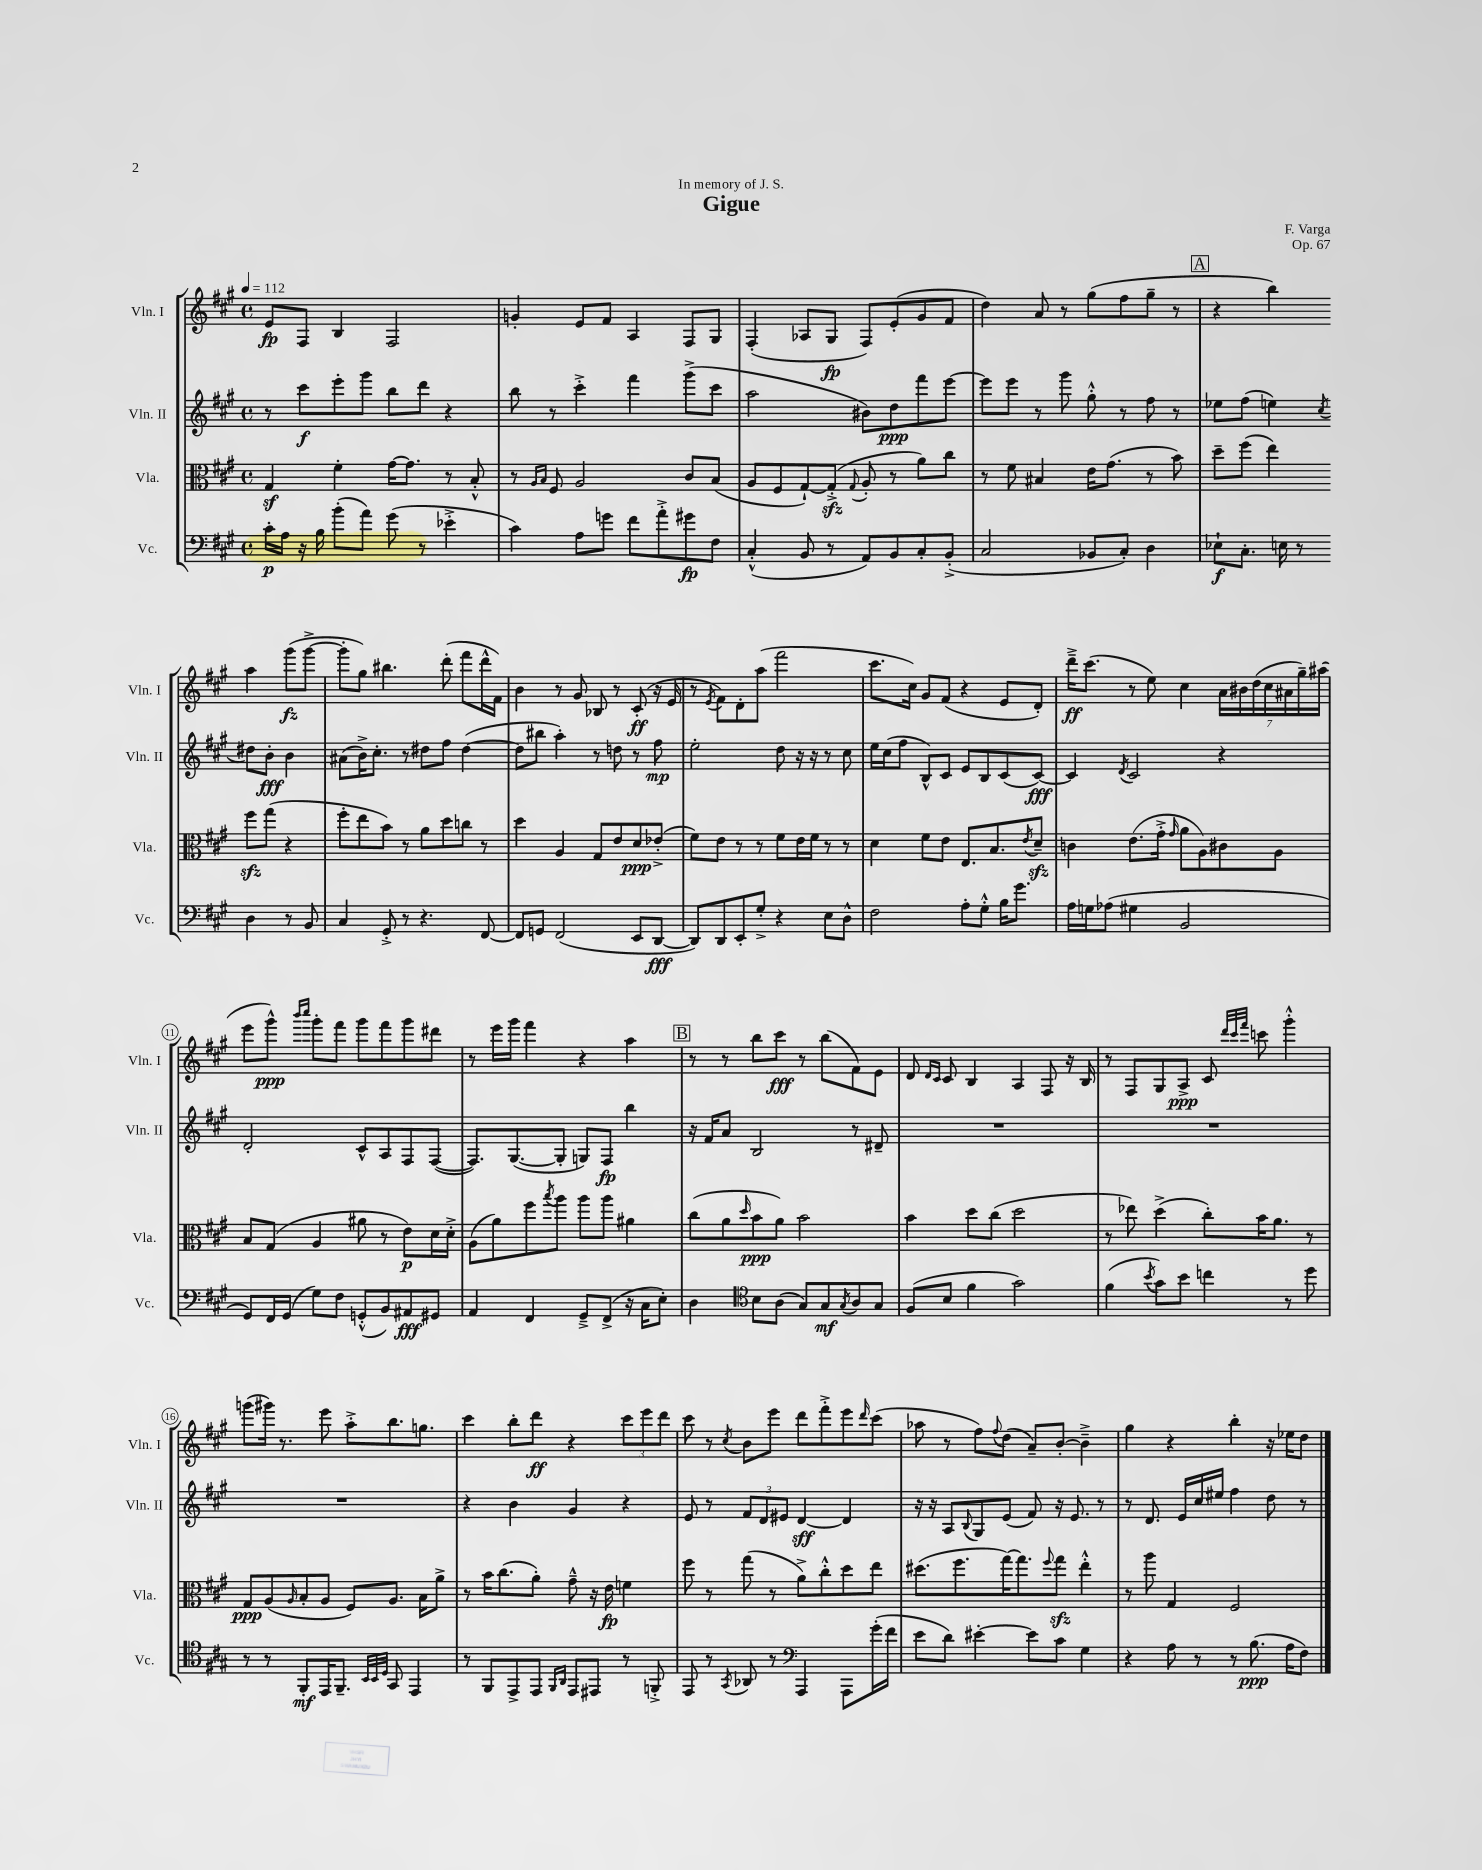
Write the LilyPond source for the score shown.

\header { title = "Gigue" composer = "F. Varga" dedication = "In memory of J. S." opus = "Op. 67" }
<<
\new StaffGroup <<
\new Staff = "s0" \with { instrumentName = "Vln. I" shortInstrumentName = "Vln. I" } {
    \clef treble \key a \major \defaultTimeSignature \time 4/4 \tempo 4 = 112
    e'8\fp fis8 b4 fis2 |
    g'4-. e'8 fis'8 a4 fis8 gis8 |
    fis4-.( aes8 gis8\fp fis8) e'8-.( gis'8 fis'8 |
    d''4) a'8 r8 gis''8( fis''8 gis''8-- r8 |
    \mark \markup { \box "A" } r4 b''4) a''4 gis'''8\fz( gis'''8~-> |
    gis'''8-. gis''8) bis''4. d'''8-.( fis'''8 d'''16-^ fis'16) |
    b'4 r8 gis'8 bes8 r8 cis'8-.\ff( r16 e'16 |
    r8 \acciaccatura { e'8 } fis'8) d'8-. a''8( fis'''2 |
    cis'''8. cis''16) gis'8 fis'8( r4 e'8 d'8-.) |
    d'''16--->\ff cis'''8.( r8 e''8) cis''4 \tuplet 7/4 { a'16 bis'16 d''16( cis''16 ais'16 gis''16--) ais''16( } |
    e'''8 gis'''8-^\ppp) \grace { b'''16 cis''''16 } gis'''8-. fis'''8 gis'''8 fis'''8 gis'''8 dis'''8 |
    r8 e'''16 gis'''16 fis'''4 r4 a''4 |
    \mark \markup { \box "B" } r8 r8 b''8 cis'''8\fff r8 b''8( fis'8) e'8 |
    d'8 \grace { d'16 cis'16 } cis'8 b4 a4 fis8 r16 b16 |
    r8 fis8 gis8 a8->\ppp cis'8 \grace { d'''32 cis'''32 fis'''32 } c'''8 gis'''4-.-^ |
    g'''8( gis'''16) r8. e'''8 a''8-.-> b''8. g''8. |
    cis'''4 b''8-. d'''8\ff r4 \tuplet 3/2 { cis'''8 e'''8 d'''8 } |
    cis'''8 r8 \acciaccatura { cis''8 } b'8 e'''8 d'''8 fis'''8-.-> e'''8 \grace { d'''16 } cis'''8( |
    aes''8 r8 fis''8) \appoggiatura { fis''8 } d''8( a'8--) b'8~-. b'4---> |
    gis''4 r4 b''4-. r16 ees''16 d''8 \bar "|." |
}
\new Staff = "s1" \with { instrumentName = "Vln. II" shortInstrumentName = "Vln. II" } {
    \clef treble \key a \major \defaultTimeSignature \time 4/4
    r8 cis'''8\f e'''8-. gis'''8 b''8 d'''8 r4 |
    b''8 r8 cis'''4-.-> fis'''4 gis'''8->( cis'''8 |
    a''2 bis'8) d''8\ppp fis'''8 e'''8~ |
    e'''8 e'''8 r8 gis'''8 gis''8-.-^ r8 fis''8 r8 |
    \mark \markup { \box "A" } ees''8 fis''8( e''4) \acciaccatura { cis''8 } dis''8 b'8-.\fff b'4 |
    ais'8( b'16->) cis''8.-. r8 dis''8 fis''8 dis''4~( |
    dis''8 bis''8 a''4-.) r8 d''8 r8 fis''8\mp |
    e''2-. d''8 r16 r16 r8 cis''8 |
    e''16 cis''16( fis''8 b8-^) cis'8 e'8 b8 cis'8( cis'8~\fff) |
    cis'4 \acciaccatura { d'8 } cis'2 r4 |
    d'2-. cis'8-^ a8 fis8 fis8~( |
    fis8.) gis8.~( gis8-. g8) fis8\fp b''4 |
    \mark \markup { \box "B" } r16 fis'16 a'8 b2 r8 dis'8-- |
    R1 |
    R1 |
    R1 |
    r4 b'4 gis'4 r4 |
    e'8 r8 \tuplet 3/2 { fis'8 d'8 eis'8 } d'4~\sff d'4 |
    r16 r16 a8 \appoggiatura { b8 } gis8 e'8( fis'8) r16 e'8. r8 |
    r8 d'8. e'16 cis''16 eis''16 fis''4 d''8 r8 \bar "|." |
}
\new Staff = "s2" \with { instrumentName = "Vla." shortInstrumentName = "Vla." } {
    \clef alto \key a \major \defaultTimeSignature \time 4/4
    gis4\sf fis'4-. gis'16~ gis'8. r8 b8-.-^ |
    r8 \grace { a16 b16 } fis8 a2 cis'8 b8( |
    a8 fis8 gis8~-!) gis8-.->\sfz( \appoggiatura { gis8 } a8-. r8 a'8) cis''8 |
    r8 fis'8 bis4 e'16 gis'8.( r8 b'8) |
    \mark \markup { \box "A" } d''8-- fis''8( e''4) fis''8\sfz gis''8( r4 |
    fis''8-. e''8 b'8) r8 a'8 d''8 c''8 r8 |
    d''4 a4 gis8 e'8 d'8\ppp ees'8-.->( |
    fis'8) e'8 r8 r8 fis'8 e'16 fis'16 r8 r8 |
    d'4 fis'8 e'8 e8. b8. \acciaccatura { e'8 } d'8--\sfz |
    c'4 e'8.( gis'16-.-> \grace { gis'16 } a'8 a8) cis'8 a8 |
    b8 gis8( a4 ais'8 r8 e'8\p) d'16 d'16-.-> |
    a8( a'8) fis''8 \acciaccatura { b''8 } a''8 a''8 a''8 ais'4 |
    \mark \markup { \box "B" } cis''8( a'8 \grace { d''16 } b'8\ppp a'8) b'2 |
    b'4 d''8 cis''8( d''2 |
    r8 ees''8) d''4->( cis''8-.) b'16 a'8. r8 |
    gis8\ppp a8( \grace { a16 } b8-. a8 fis8) a8. b16 a'8-> |
    r8 b'16 cis''8.( a'8-.) gis'8---^ r16 e'16\fp f'4 |
    fis''8 r8 gis''8( r8 a'8->) cis''8-.-^ d''8 e''8 |
    dis''8.( fis''8. gis''16~) gis''8. \appoggiatura { fis''8 } gis''8\sfz e''4-.-^ |
    r8 a''8 gis4 fis2 \bar "|." |
}
\new Staff = "s3" \with { instrumentName = "Vc." shortInstrumentName = "Vc." } {
    \clef bass \key a \major \defaultTimeSignature \time 4/4
    cis'16-.\p a16 r16 b16 b'8-.( a'8) gis'8( r8 ees'4-.-> |
    cis'4) a8 g'8 fis'8 a'8-.-> gis'8\fp fis8 |
    cis4-.-^( b,8 r8 a,8) b,8 cis8-. b,8-.->( |
    cis2 bes,8 cis8-.) d4 |
    \mark \markup { \box "A" } ees8-!\f cis8.-. e16 r8 d4 r8 b,8 |
    cis4 gis,8-.-> r8 r4. fis,8~ |
    fis,8 g,8 fis,2( e,8 d,8~\fff |
    d,8) d,8 e,8-. gis8-.-> r4 e8 d8-^ |
    fis2 a8-. gis8-.-^ b16 gis'8. |
    a16 g16 aes8( gis4 b,2 |
    gis,8) fis,16 gis,16( gis8) fis8 g,8-.-^( b,8) ais,8\fff gis,8 |
    a,4 fis,4 gis,8---> fis,8->( r16 cis16 e8-.) |
    \mark \markup { \box "B" } d4 \clef tenor b8 a8( gis8) gis8\mf \acciaccatura { gis8 } a8 gis8 |
    fis8( b8 fis'4 gis'2) |
    fis'4( \acciaccatura { b'8 } gis'8) b'8 c''4 r8 d''8 |
    r8 r8 fis,8-.\mf e,16 fis,8.-- \grace { b,32 b,32 d32 } gis,8 e,4 |
    r8 fis,8 e,8-> e,8 \grace { fis,16 a,16 } e,8 eis,8 r8 f,8-.-> |
    e,8 r8 \acciaccatura { gis,8 } aes,8 r8 \clef bass a,,4 a,,8 gis'16-.( fis'16 |
    e'8 d'8) eis'4~-. eis'8 cis'8 gis4 |
    r4 a8 r8 r8 b8.\ppp( a16 fis8) \bar "|." |
}
>>
>>
\layout { \context { \Score \override BarNumber.stencil = #(make-stencil-circler 0.1 0.3 ly:text-interface::print) } }
